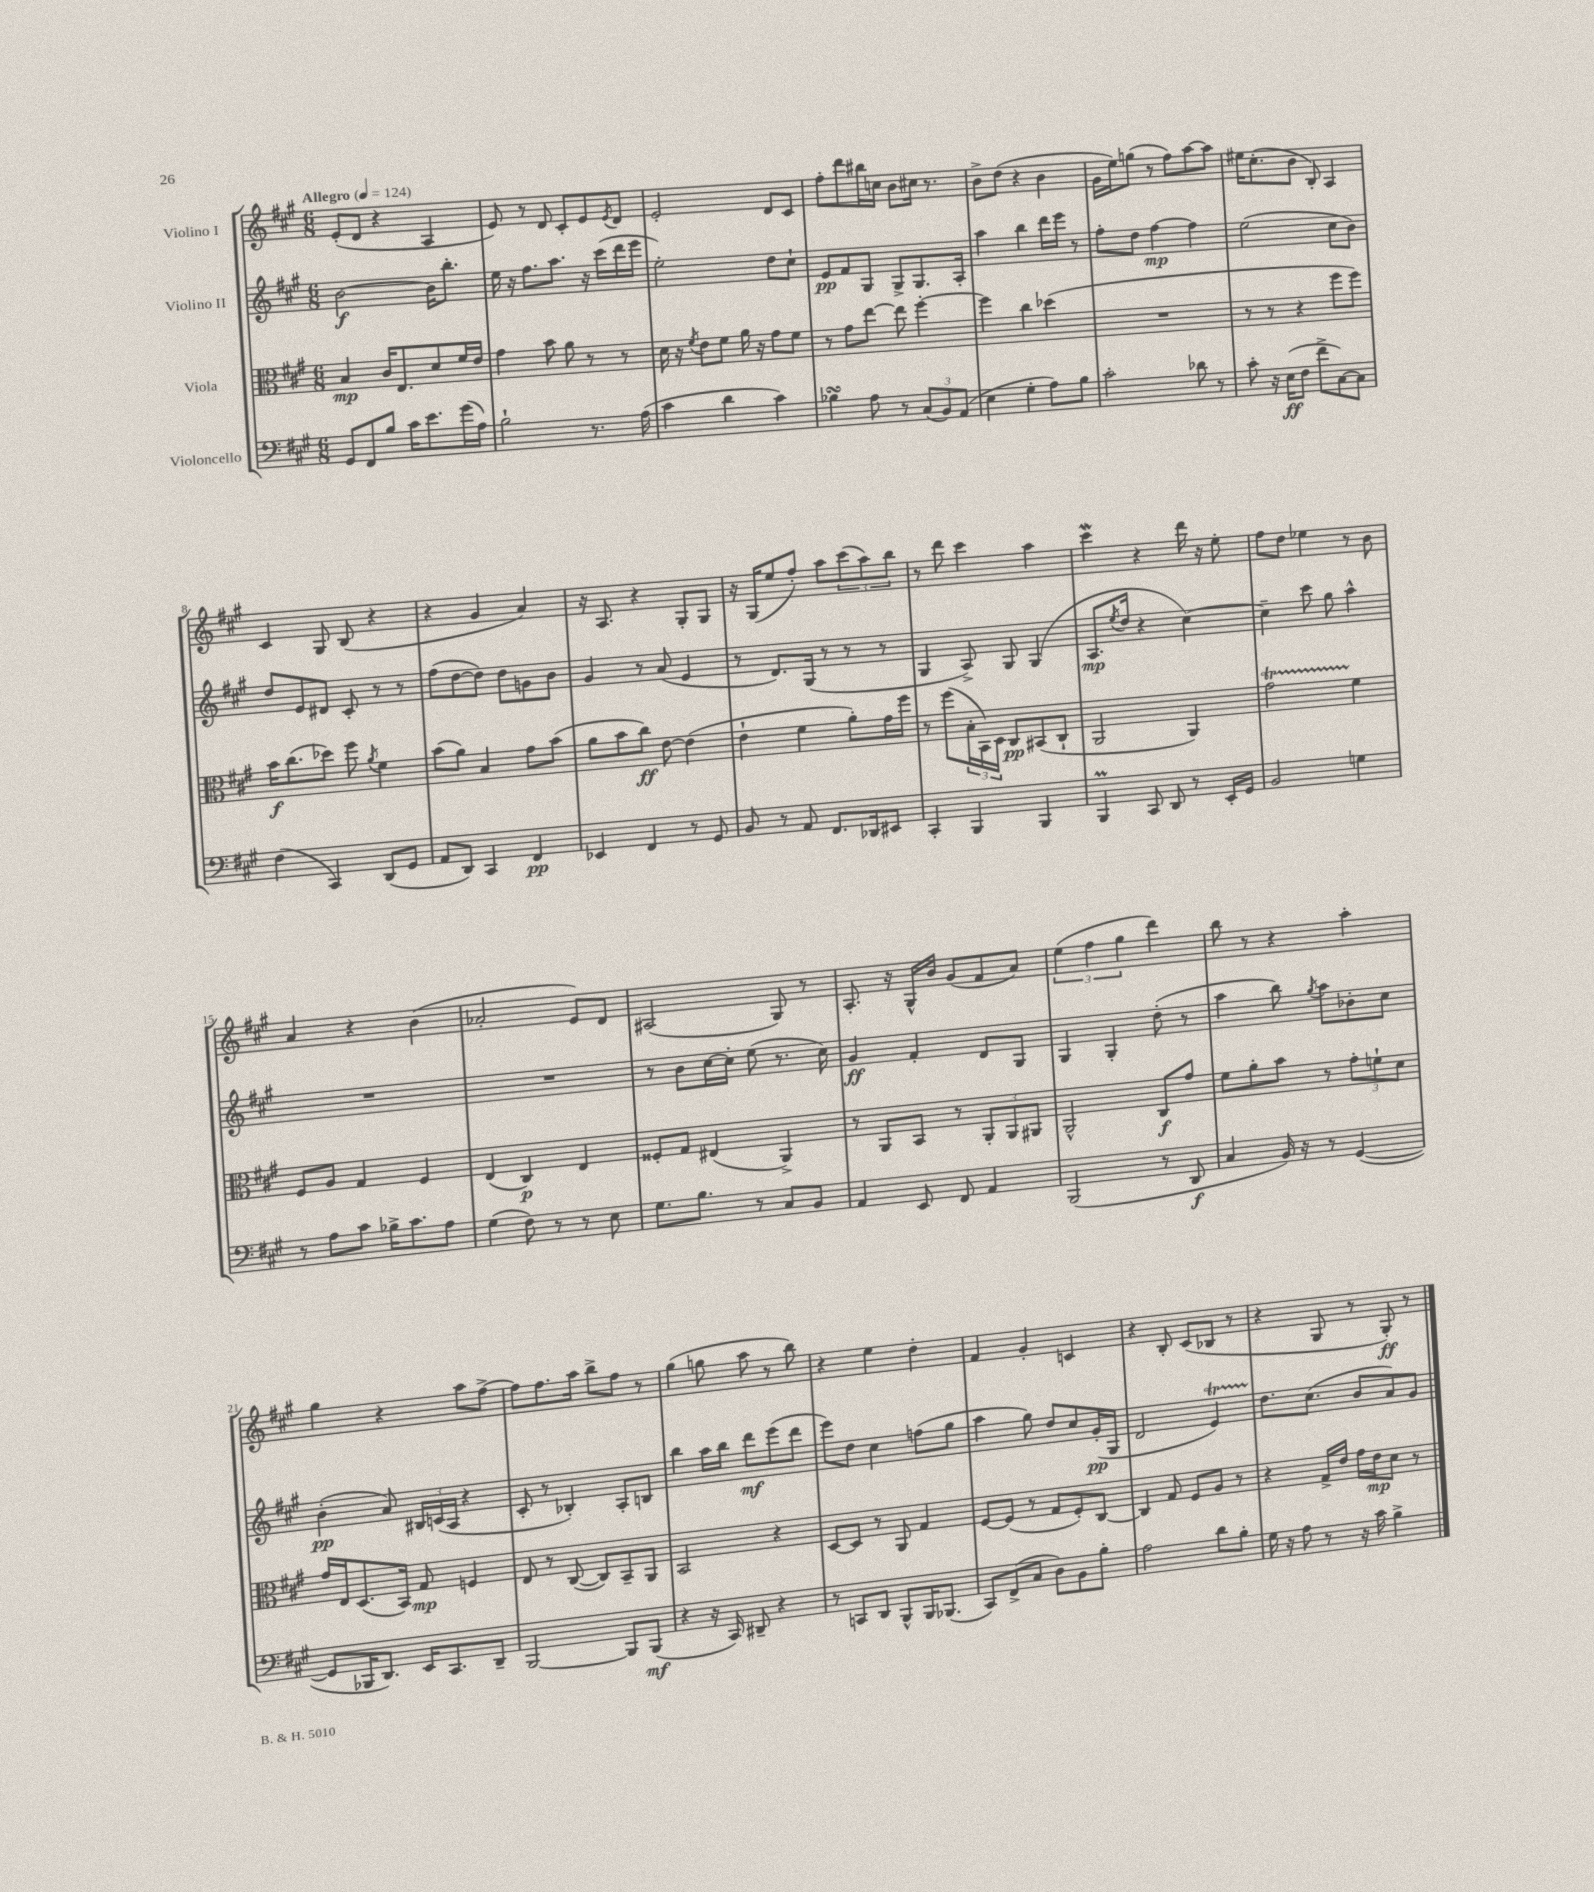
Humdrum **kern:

**kern	**kern	**kern	**kern
*staff4	*staff3	*staff2	*staff1
*clefF4	*clefC3	*clefG2	*clefG2
*k[f#c#g#]	*k[f#c#g#]	*k[f#c#g#]	*k[f#c#g#]
*M6/8	*M6/8	*M6/8	*M6/8
*MM124	*MM124	*MM124	*MM124
8GG#/L	4B/	[2b\	(8e'/L
8FF#/	.	.	8d/J
8B/J	16c#/LK	.	4r
.	8.E/	.	.
16c#\LK	.	.	.
8.e\	.	.	.
.	8d/	16b\]LK	4A/
.	.	8.bb'\J	.
(16g#\L	16f#/L	.	.
16A\JJ)	16e/JJ	.	.
=	=	=	=
2B`\	4g#\	16ee\	8e/)
.	.	16r	.
.	.	8.ff#\L	8r
.	8b\	.	8d/
.	.	8.aa\J	.
.	8a\	.	8c#'/L
8.r	8r	16r	8e/
.	.	(16ccc#\LL	.
.	.	.	8qe/
.	8r	16ddd\	8d/J
(16A\	.	16eee\JJ	.
=	=	=	=
4c#\	16d\	2ee'\)	2e'/
.	16r	.	.
.	8qf#/	.	.
.	8e\L	.	.
4d\	8f#\J	.	.
.	16a\	.	.
.	16r	.	.
4c#\)	8g#\L	8dd\L	8d/L
.	8f#\J	8cc#`\J	8c#/J
=	=	=	=
4B-\	8r	8e/L	8ff#'\L
.	8g#\L	8f#/	8ddd\
8A\	[8ee\J	8G#/J	16bb#\L
.	.	.	16cc\JJ
8r	8ee\]	8G#^/L	8b\L
(12C#/L	[4ff#'\	8.G#/	16cc#\Jk
.	.	.	8.r
12BB/)	.	.	.
(12AA/J	.	.	.
.	.	16A'/Jk	.
=	=	=	=
4E\	4ff#\]	4aa\	8b^\L
.	.	.	(8dd\J
4G#'\	4cc#\	4bb\	4r
8A\L)	(4dd-\	16ddd\LL	4b\
.	.	16eee\JJ	.
8B\J	.	8r	.
=	=	=	=
2c#'\	2.r	8ff#'\L	16g#\LL
.	.	.	16ee\J)
.	.	8dd\J	(8gg\J
.	.	[4ff#\	8r
.	.	.	8ff#\L)
8d-\	.	4ff#\]	[8aa\
8r	.	.	8aa\]J
=	=	=	=
8c#'\	8r	(2ee\	16ee#\LK
.	.	.	(8.cc#'\
16r	8r	.	.
(16E\LK	.	.	.
8F#\J	4r	.	8b\J
8f#^\L	.	.	8B'/)
[8C#\)	8ff#\L	8cc#\L	4A/
8C#\]J	8ff#\J)	8b\J)	.
=	=	=	=
(4F#\	16b\LK	8dd/L	4c#/
.	(8.cc#\	.	.
.	.	8e/	.
4CC#/)	8dd-\J)	8d#/J	8G#/
.	8ff#\	8c#'/	(8B/
.	8qa/	.	.
(8DD/L	4f#\	8r	4r
8GG#/J	.	8r	.
=	=	=	=
8AA/L	(8b\L	(8ff#\L	4r
8DD/J)	8a\J)	[8dd\	.
4CC#/	4B/	8dd\]J)	4g#/
.	.	8dd\L	.
4FF#/	8g#\L	8g\	4a/)
.	(8b\J	8b\J	.
=	=	=	=
4EE-/	8a\L	4g#/	16r
.	.	.	8.A/
.	8b\	.	.
4FF#/	8cc#\J)	8r	4r
.	[8e\	(8a/	.
8r	(4e\]	4e/	8G#'/L
8GG#/	.	.	8G#/J
=	=	=	=
8BB/	4e`\	8r	16r
.	.	.	(16G#/LK
8r	.	8.d/L)	8ee/
8AA/	4f#\	.	8ff#'/J)
.	.	(16G#/Jk	.
8.FF#/L	.	8r	8aa\L
.	8a'\L)	8r	(12ccc#\
16DD-/k	.	.	.
.	.	.	12aa\)
8EE#/J	16g#\L	8r	.
.	.	.	12bb\J
.	16ff#\JJ	.	.
=	=	=	=
4CC#'/	8r	4G#/	8r
.	(8ff#\L	.	8ddd\
4BBB/	24B'\L	8A^/)	4ccc#\
.	24BB\)	.	.
.	24D\JJ	.	.
.	8C#/L	8G#/	.
4BBB/	(8BB#/	(4G#/	4aa\
.	8C#`/J	.	.
=	=	=	=
4BBB/	2AA/	8.A/L	4ccc#\
.	.	8qee/	.
.	.	16dd/Jk	.
8CC#/	.	4r	4r
8DD/	.	.	.
8r	4AA/)	[4cc#\)	16ddd\
.	.	.	16r
16EE'/LL	.	.	8ee'\
16GG#/JJ	.	.	.
=	=	=	=
2BB/	2g#\	4cc#~\]	8ff#\L
.	.	.	8dd\J
.	.	8ccc#\	4ee-\
.	.	8gg#\	.
4G\	4f#\	4aa^^\	8r
.	.	.	8b\
=	=	=	=
8r	8F#/L	2.r	4a/
8A\L	8A/J	.	.
8c#\J	4G#/	.	4r
16B-^\LK	.	.	.
8.c#\	.	.	.
.	4F#/	.	(4b\
8A\J	.	.	.
=	=	=	=
(4G#\	(4E/	2.r	2a-'/
8F#\)	4C#/)	.	.
8r	.	.	.
8r	4E/	.	8e/L)
8E\	.	.	8d/J
=	=	=	=
8.G#\L	8F##'/L	8r	(2A#/
.	8G#/J	8b\L	.
8.B\J	.	.	.
.	(4E#/	[16cc#\L	.
.	.	16cc#'\]JJ	.
8r	.	(8ee\	.
8C#/L	4AA^/)	8.r	8G#/)
8BB/J	.	.	8r
.	.	16cc#\)	.
=	=	=	=
4AA/	8r	4g#/	8.A'/
.	8AA/L	.	.
.	.	.	16r
8EE/	8BB/J	4f#'/	16G#^^/LL
.	.	.	16b/JJ
8FF#/	8r	.	(8g#/L
4AA/	12AA'/L	8d/L	8f#/
.	12AA/	.	.
.	.	8G#/J	8a/J)
.	12AA#/J	.	.
=	=	=	=
(2BBB/	2AA^^/	4G#/	(6ee\
.	.	.	6ff#\
.	.	4G#'/	.
.	.	.	6gg#\
8r	8C#/L	(8dd'\	4ddd\)
8DD/	8g#/J	8r	.
=	=	=	=
4C#/	8f#\L	4aa\	8bb\
.	8a'\	.	8r
16BB/)	8b\J	8bb\)	4r
16r	.	.	.
.	.	8qgg#/	.
8r	8r	8aa\L	.
([4GG#/	12g#'\L	8b-'\	4aa'\
.	12f`\	.	.
.	.	8cc#\J	.
.	12d\J	.	.
=	=	=	=
8GG#/]L	16g#/LL	(4b'\	4gg#\
.	16E/J	.	.
16BBB-/K	(8.D/	.	.
8.DD/J)	.	.	.
.	.	8a/)	4r
.	16BB/Jk)	.	.
16EE/LK	8G#/	24B#/LL	.
.	.	(24c/	.
8.CC#/	.	.	.
.	.	24A/JJ	.
.	4F/	4r	8aa\L
8DD~/J	.	.	[8ff#^\J
=	=	=	=
[2BBB/	8E/	8c#'/	8ff#\]L
.	8r	8r	8.ff#\
.	([8C#/	4B-'/)	.
.	.	.	16aa\Jk
.	8C#/]L)	.	8bb^\L
8BBB/]L	8BB~/	8A'/L	8ff#\J
(8BBB/J	8AA/J	8B/J	8r
=	=	=	=
4r	2BB/	4bb\	(4gg#\
16r	.	16aa\LL	8gg\
16CC#/)	.	16bb\JJ	.
8DD#~/	.	8ddd\L	8aa\
4r	4r	(8eee\	8r
.	.	8ddd\J	8bb\)
=	=	=	=
8r	[8D/L	8eee\L)	4r
8CC/L	8D/]J	8dd\J	.
8DD/J	8r	4cc#\	4ee\
8BBB^^/L	8AA/	.	.
16BBB/K	4G#/	(8ff\L	4dd'\
(8.BBB-/J	.	.	.
.	.	8gg#\J	.
=	=	=	=
8CC#/L)	[8F#/L	4aa\	4f#/
(8FF#^/	(8F#/]J	.	.
8C#/J	8r	8gg#\)	4g#'/
8D\L)	8G#/L	8dd/L	.
8BB\	8F#'/)	8cc#/	4c/
8B'\J	[8C#/J	(16g#'/L	.
.	.	16G#/JJ	.
=	=	=	=
2A\	4C#/]	2d/	4r
.	8G#/	.	8B'/
.	8F#/L	.	(8c#/L
8d\L	8A/J	4e/)	8B-/J
8B'\J	8r	.	8r
=	=	=	=
16G#\	4r	8.dd\L	4r
16r	.	.	.
8A\	.	.	.
.	.	(8.cc#\J	.
8r	16G#^/LL	.	8G#/
.	16e/JJ	.	.
16r	16g#\LL	8b/L	8r
16c#\	16e\J	.	.
4B^\	8d\J	8a/)	8G#'/)
.	8r	8g#/J	8r
==	==	==	==
*-	*-	*-	*-
